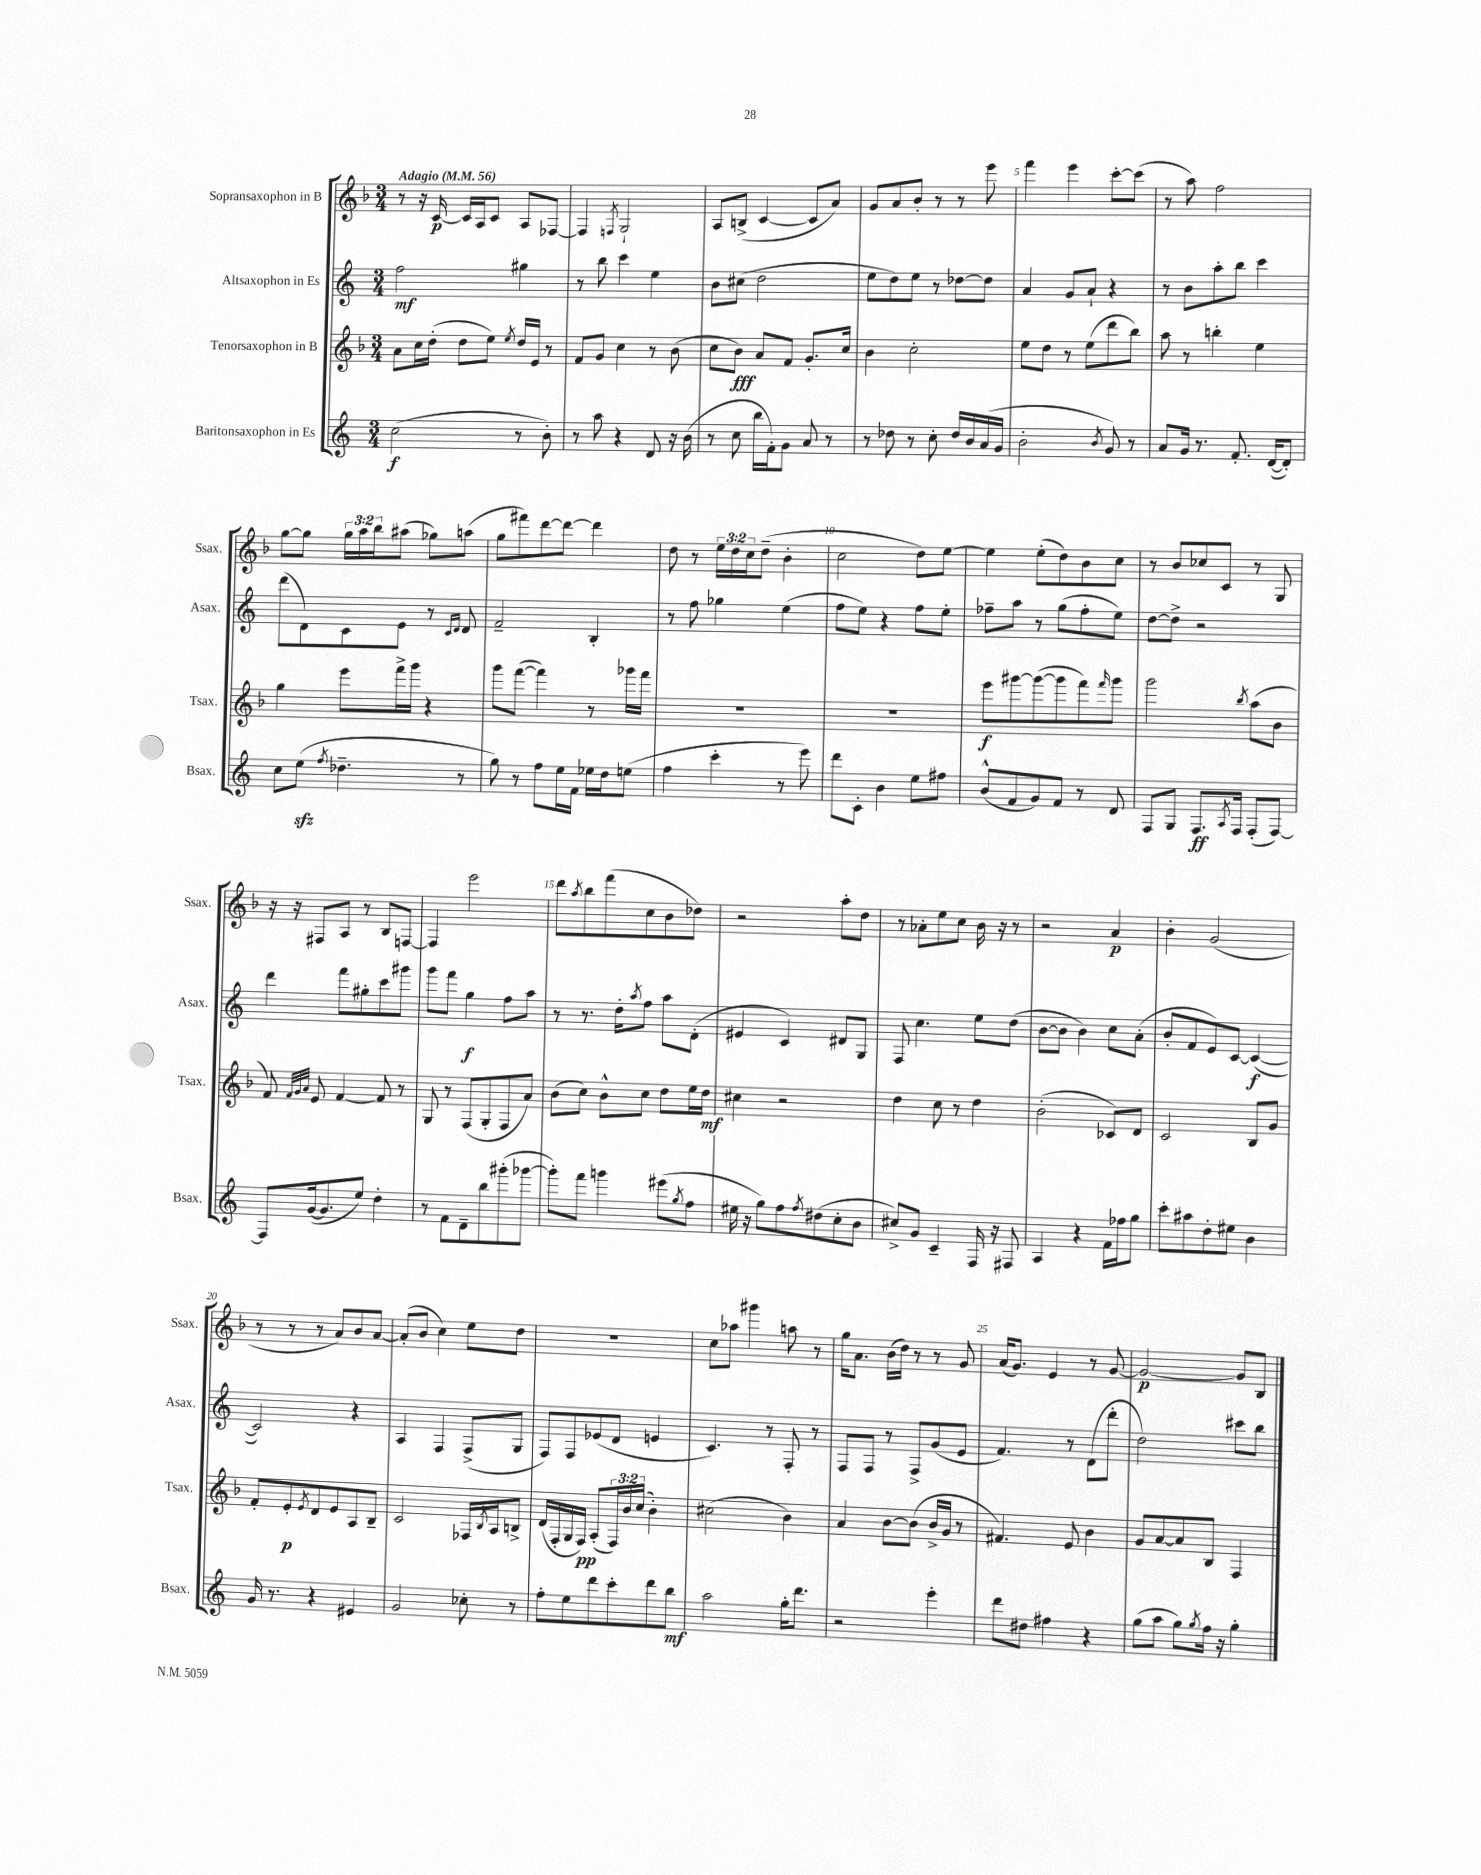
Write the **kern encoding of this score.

**kern	**kern	**kern	**kern
*staff4	*staff3	*staff2	*staff1
*clefG2	*clefG2	*clefG2	*clefG2
*k[]	*k[b-]	*k[]	*k[b-]
*M3/4	*M3/4	*M3/4	*M3/4
*MM56	*MM56	*MM56	*MM56
(2cc\	8a\L	2ff\	8r
.	16cc\L	.	16r
.	(16dd'\JJ	.	[16c/
.	8dd\L	.	16c/]LL
.	.	.	16A/J
.	8ee\J)	.	8c/J
.	8qee/	.	.
8r	16dd/LL	4gg#\	8A/L
.	16e/JJ	.	.
8b'\)	8r	.	[8F-/J
=	=	=	=
8r	8f/L	8r	4F-/]
8aa\	8g/J	8bb\	.
.	.	.	8qF/
4r	4cc\	4ccc\	2G`/
8d/	8r	4ee\	.
16r	(8b-\	.	.
(16b\	.	.	.
=	=	=	=
8r	8cc\L	8b\L	8A/L
8cc\	8b-\J)	(8cc#\J	(8B^/J
16bb\LL	8a/L	2dd\	[4c/
16f'\J)	.	.	.
8g\J	8f/J	.	.
8a/	8.g'/L	.	8c/]L
8r	.	.	8a/J)
.	16cc/Jk	.	.
=	=	=	=
8r	4b-\	8ee\L	8g/L
8dd-\	.	8dd\)	8a/
8r	2cc'\	8ee\J	8b-'/J
8cc'\	.	8r	8r
16dd-/LL	.	[8dd-\L	8r
16b/	.	.	.
(16a/	.	8dd-\]J	8eee\
16g/JJ	.	.	.
=	=	=	=
2b'\	8ee\L	4a/	4fff\
.	8dd\J	.	.
.	8r	8g/L	4eee\
.	(8ee\L	8a`/J	.
8qb/	.	.	.
8g/)	8ddd\	4r	[8ccc'\L
8r	8bb-\J)	.	(8ccc\]J
=	=	=	=
8a/L	8aa\	8r	8r
16g/Jk	8r	8b\L	8aa\)
8.r	.	.	.
.	4bb'\	8aa'\	2ff\
8.f'/	.	8bb\J	.
.	4ee\	4ccc\	.
([16d/LK	.	.	.
8d'/]J)	.	.	.
=	=	=	=
8cc\L	4gg\	(8ddd\L	[8gg\L
(8ee\J	.	8d\)	8gg\]J
8qff/	.	.	.
4.dd-~\	8eee\L	8c\	24gg\LL
.	.	.	24aa\
.	.	.	24bb-\J
.	16fff^\L	8e\J	(8aa#\J
.	16ggg\JJ	.	.
.	4r	8r	8gg-\L)
.	.	16qqc/LL	.
.	.	16qqd/JJ	.
8r	.	8d/	(8aa\J
=	=	=	=
8gg\)	8ggg\L	2f~/	8gg\L
8r	([8fff\J	.	8fff#\)
8ff\L	4fff\])	.	[8ddd\
16ee\L	.	.	8ddd\_J
16f\JJ	.	.	.
16ee-\LL	8r	4B'/	4ddd\]
16dd\J	.	.	.
(8ee\J	16ggg-\LL	.	.
.	16fff\JJ	.	.
=	=	=	=
4ff\	2.r	8r	8dd\
.	.	8ff\	8r
4ccc'\	.	4gg-\	24ee\LL
.	.	.	24dd\
.	.	.	24cc\J
.	.	.	(8dd~\J
8r	.	(4ee\	4b-'\
8eee\)	.	.	.
=	=	=	=
8ddd\L	2.r	8ff\L	2cc\
8c'\J	.	8ee\J)	.
4b\	.	4r	.
8ee\L	.	8ff\L	8dd\L)
8ff#\J	.	8ee'\J	[8ee\J
=	=	=	=
(8b^^/L	8eee\L	8ff-~\L	4ee\]
8f/	[8ggg#\	8aa\J	.
8g/)	(8ggg#\_	8r	(8ee'\L
8f/J	8ggg#\]	(8gg\L	8dd\)
8r	8fff\)	8ff-'\	8b-\
.	16qqfff/	.	.
8d/	8ggg#\J	8ee\J)	8cc\J
=	=	=	=
8F/L	2ggg\	[8dd\L	8r
8G/J	.	8dd^\]J	8b-/L
8.F/L	.	2r	8cc-/
.	.	.	8c/J
8qA/	.	.	.
16F/Jk	.	.	.
.	8qbb-/	.	.
(8F'/L	(8aa\L	.	8r
[8F/J)	8b-\J	.	8G/
=	=	=	=
8F/]L	8f/)	4ddd\	16r
.	.	.	16r
.	32qqf/LLL	.	.
.	32qqg/	.	.
.	32qqa/JJJ	.	.
([16g/k	8e/	.	8F#/L
8.g/]	.	.	.
.	[4f/	8fff\L	8A/J
8ee/J)	.	8gg#'\	8r
4dd'\	8f/]	8ccc\	8B-/L
.	8r	8ggg#\J	[8F/J
=	=	=	=
8r	8G/	8ggg\L	4F/]
8f\L	8r	8fff\J	.
8d~\	(8F/L	4gg\	2eee\
8bb\	8G'/	.	.
(8ggg#'\	8F/	8ff\L	.
[8ggg-\J	8a/J)	8aa\J	.
=	=	=	=
8ggg-'\]L)	(8b-\L	8r	8ddd\L
.	.	.	8qaa/
8fff\J	8cc\J)	8.r	8bb-\
4ggg\	8b-^^\L	.	(8fff\
.	.	16dd'\LK	.
.	.	8qaa/	.
.	8cc\J	8ff\J	8cc\
(8eee#\L	8dd\L	8aa\L	8b-\
8qgg/	.	.	.
8ff\J	16ee\L	(8d'\J	8dd-\J)
.	16dd\JJ	.	.
=	=	=	=
16ee#\	4cc#\	4e#/	2r
16r	.	.	.
8gg\L)	.	.	.
8ff\	2r	4c/)	.
8qff/	.	.	.
(8dd#\	.	.	.
8cc'\	.	8d#/L	8aa'\L
8b\J	.	8G/J	8dd\J
=	=	=	=
8cc#^/L)	4dd\	8F/	8r
8g/J	.	4.cc\	8a-'\L
4c~/	8cc\	.	8ee\
.	8r	.	8cc\J
16F/	4dd\	8ee\L	16b-\
16r	.	.	16r
8F#/	.	(8dd\J	8r
=	=	=	=
4A/	(2b-'\	[8b\L	2r
.	.	8b\]J	.
4r	.	4b\)	.
16f\LL	8c-/L)	8cc\L	4a/
16ff-\J	.	.	.
8gg\J	8d/J	(8a'\J	.
=	=	=	=
8ccc'\L	2c/	8b'/L	4b-'\
8aa#\	.	8f/	.
8dd'\	.	8e/)	(2g/
8ee#\J	.	[8c/J	.
4b\	8B-/L	(4c/_	.
.	8g/J	.	.
=	=	=	=
16g/	8f'/L	2c/])	8r
8.r	.	.	.
.	8e'/	.	8r
.	8qe/	.	.
4r	8d/	.	8r
.	8e/	.	8a/L)
4e#/	8A/	4r	8b-/
.	8B-~/J	.	[8a/J
=	=	=	=
2g/	2c/	4A/	(8a'/]L
.	.	.	8b-/J
.	.	4F/	4cc\)
8cc-'\	16F-/LL	(8F^/L	8ee\L
.	8qB-/	.	.
.	16A/J	.	.
8r	8B^/J	8G/J	8dd\J
=	=	=	=
8ff'\L	(16d/LL	8F/L)	2.r
.	16F'/	.	.
8ee\	16G/	8F/	.
.	16F/JJ)	.	.
8ddd\	(8A'/L	(8e-/	.
8ccc'\	24F/L)	8d/J	.
.	24b-/	.	.
.	(24cc/JJ	.	.
8ddd\	4b-'\)	4e/	.
8bb\J	.	.	.
=	=	=	=
2aa\	(2cc#\	4.c/)	8cc\L
.	.	.	8aa-\J
.	.	.	4ggg#\
.	.	8r	.
16gg'\LK	4b-\)	8F'/	8aa\
8.ddd\J	.	.	.
.	.	8r	8r
=	=	=	=
2r	4a/	8F/L	16gg\LK
.	.	.	8.a\J
.	.	8F/J	.
.	[8b-\L	8r	(16b-\LL
.	.	.	16dd\JJ)
.	(8b-\]J	8F^/L	8r
4eee'\	16b-^/LL	(8g/	8r
.	16g/JJ	.	.
.	8r	8e/J	8g/
=	=	=	=
8ddd\L	4.f#/)	4.f/)	(16a/LK
.	.	.	8.g/J)
8dd#\J	.	.	.
4ff#\	.	.	4e/
.	8e/	8r	.
4r	4b-\	(8d\L	8r
.	.	8ddd'\J	[8g/
=	=	=	=
(8gg\L	8g/L	2dd\)	2g/_
8aa\J	[8a/	.	.
8gg\L)	8a/]	.	.
8qgg/	.	.	.
16ff\Jk	8B-/J	.	.
16r	.	.	.
4gg'\	4F/	8ccc#\L	8g/]L
.	.	8bb\J	8B-/J
==	==	==	==
*-	*-	*-	*-
